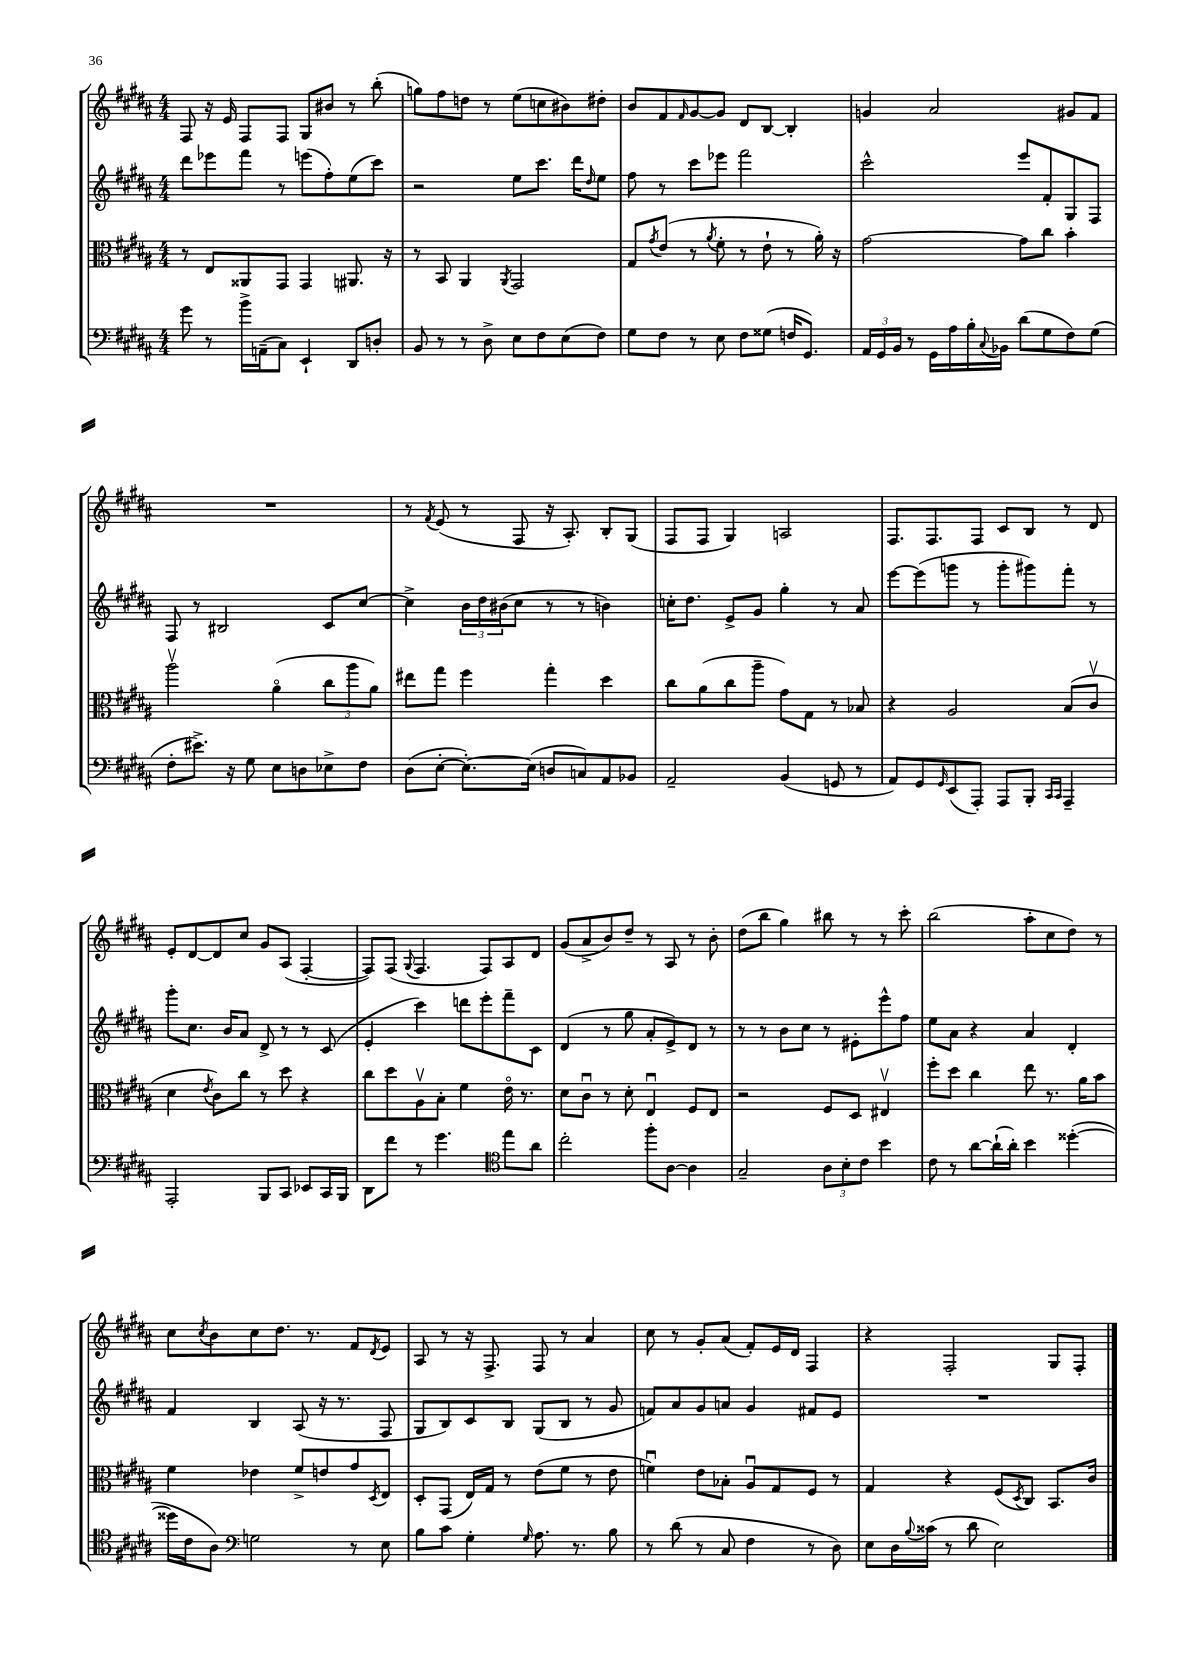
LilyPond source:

<<
\new StaffGroup <<
\new Staff = "s0" {
    \clef treble \key b \major \numericTimeSignature \time 4/4
    fis8 r16 e'16 fis8 fis8 gis8 bis'8 r8 b''8-.( |
    g''8) fis''8 d''8 r8 e''8( c''8 bis'8) dis''8-. |
    b'8 fis'8 \grace { fis'16 } gis'8~ gis'8 dis'8 b8~ b4-. |
    g'4 ais'2 gis'8 fis'8 |
    R1 |
    r8 \acciaccatura { fis'8 } e'8( r8 fis8 r16 ais8.-.) b8-. gis8( |
    fis8 fis8 gis4) a2 |
    fis8. fis8. fis8 cis'8 b8 r8 dis'8 |
    e'8-. dis'8~ dis'8 cis''8 gis'8 ais8( fis4~-. |
    fis8) fis8( \appoggiatura { gis8 } fis4. fis8) ais8 dis'8 |
    gis'8( ais'8-> b'8) dis''8-- r8 ais8 r8 b'8-. |
    dis''8( b''8 gis''4) bis''8 r8 r8 cis'''8-. |
    b''2( ais''8-. cis''8 dis''8) r8 |
    cis''8 \acciaccatura { cis''8 } b'8 cis''8 dis''8. r8. fis'8 \acciaccatura { dis'8 } e'8 |
    ais8 r8 r16 fis8.-> fis8 r8 ais'4 |
    cis''8 r8 gis'8-. ais'8( fis'8-.) e'16 dis'16 fis4 |
    r4 fis2-. gis8 fis8-. \bar "|." |
}
\new Staff = "s1" {
    \clef treble \key b \major \numericTimeSignature \time 4/4
    dis'''8 ees'''8 fis'''8 r8 e'''8( fis''8-.) e''8( cis'''8) |
    r2 e''8 cis'''8. dis'''16 \grace { dis''16 } e''8 |
    fis''8 r8 cis'''8 ees'''8 fis'''2 |
    cis'''2-^ e'''8 fis'8-. gis8 fis8 |
    fis8 r8 bis2 cis'8 cis''8~ |
    cis''4-> \tuplet 3/2 { b'16 dis''16 bis'16( } cis''8 r8 r8 b'4) |
    c''16-. dis''8. e'8-> gis'8 gis''4-. r8 ais'8 |
    e'''8~ e'''8( g'''8 r8 g'''8-. gis'''8) fis'''8-. r8 |
    gis'''8-. cis''8. b'16 ais'8 dis'8-> r8 r8 cis'8( |
    e'4-. cis'''4) d'''8 e'''8-. fis'''8-- cis'8 |
    dis'4( r8 gis''8 ais'8-. e'8->) dis'8 r8 |
    r8 r8 b'8 cis''8 r8 eis'8-. e'''8-^ fis''8 |
    e''8 ais'8 r4 ais'4 dis'4-. |
    fis'4 b4 ais8( r16 r8. fis8 |
    gis8 b8) cis'8 b8 gis8( b8 r8 gis'8 |
    f'8) ais'8 gis'8 a'8 gis'4 fis'8 e'8 |
    R1 \bar "|." |
}
\new Staff = "s2" {
    \clef alto \key b \major \numericTimeSignature \time 4/4
    r8 e8 aisis,8 gis,8 gis,4 ais,8. r16 |
    r8 b,8 ais,4 \acciaccatura { ais,8 } gis,2 |
    gis8 \acciaccatura { gis'8 } e'8( r8 \acciaccatura { ais'8 } fis'8-. r8 e'8-! r8 ais'16-.) r16 |
    gis'2~ gis'8 cis''8 b'4-. |
    ais''2\upbow ais'4\flageolet( \tuplet 3/2 { cis''8 ais''8 ais'8) } |
    eis''8 gis''8 fis''4 gis''4-. dis''4 |
    cis''8 ais'8( cis''8 ais''8-- gis'8) gis8 r8 bes8 |
    r4 ais2 b8( cis'8\upbow |
    dis'4 \acciaccatura { e'8 } cis'8) cis''8 r8 dis''8 r4 |
    cis''8 dis''8 ais8\upbow b8-. fis'4 e'16\flageolet r8. |
    dis'8 cis'8\downbow r8 dis'8-. e4\downbow fis8 e8 |
    r2 fis8 dis8 eis4\upbow |
    fis''8-. dis''8 cis''4 e''8 r8. ais'16 b'8 |
    fis'4 ees'4 fis'8-> e'8 gis'8 \acciaccatura { dis8 } e8 |
    dis8-. gis,8( e16) gis16 r8 e'8( fis'8 r8 e'8 |
    f'4\downbow) e'8 bes8-. ais8\downbow gis8 fis8 r8 |
    gis4 r4 fis8( \acciaccatura { dis8 } cis8) b,8. cis'16 \bar "|." |
}
\new Staff = "s3" {
    \clef bass \key b \major \numericTimeSignature \time 4/4
    gis'8 r8 b'16-> a,16--( cis8) e,4-! dis,8 d8-. |
    b,8 r8 r8 dis8-> e8 fis8 e8( fis8) |
    gis8 fis8 r8 e8 fis8 gisis8( f16 gis,8.) |
    \tuplet 3/2 { ais,16 gis,16 b,16 } r8 gis,16 ais16 b16-. \appoggiatura { cis8 } bes,16 dis'8( gis8 fis8) gis8( |
    fis8-. eis'8.->) r16 gis8 e8 d8 ees8-> fis8 |
    dis8( e8~-. e8.~-.) e16( d8 c8) ais,8 bes,8 |
    ais,2-- b,4( g,8 r8 |
    ais,8) gis,8 \grace { gis,16 } e,8( ais,,8-.) ais,,8 b,,8-. \grace { cis,16 cis,16 } ais,,4-- |
    ais,,2-. b,,8 cis,8 ees,8 cis,16 b,,16 |
    dis,8 fis'8 r8 gis'4. \clef tenor e''8 ais'8 |
    cis''2-. fis''8-. ais8~ ais4 |
    gis2-- \tuplet 3/2 { ais8 b8-. cis'8 } b'4 |
    cis'8 r8 ais'8~ ais'16-!( ais'16-.) b'4 disis''4~-.( |
    disis''16 cis'16 ais8) \clef bass g2 r8 e8 |
    b8 cis'8 gis4-. \grace { gis16 } ais8. r8. b8 |
    r8 dis'8( r8 cis8 fis4 r8 dis8) |
    e8 dis16 \appoggiatura { b8 } cisis'16( r8 dis'8 e2) \bar "|." |
}
>>
>>
\layout { \context { \Score \remove "Bar_number_engraver" } }
